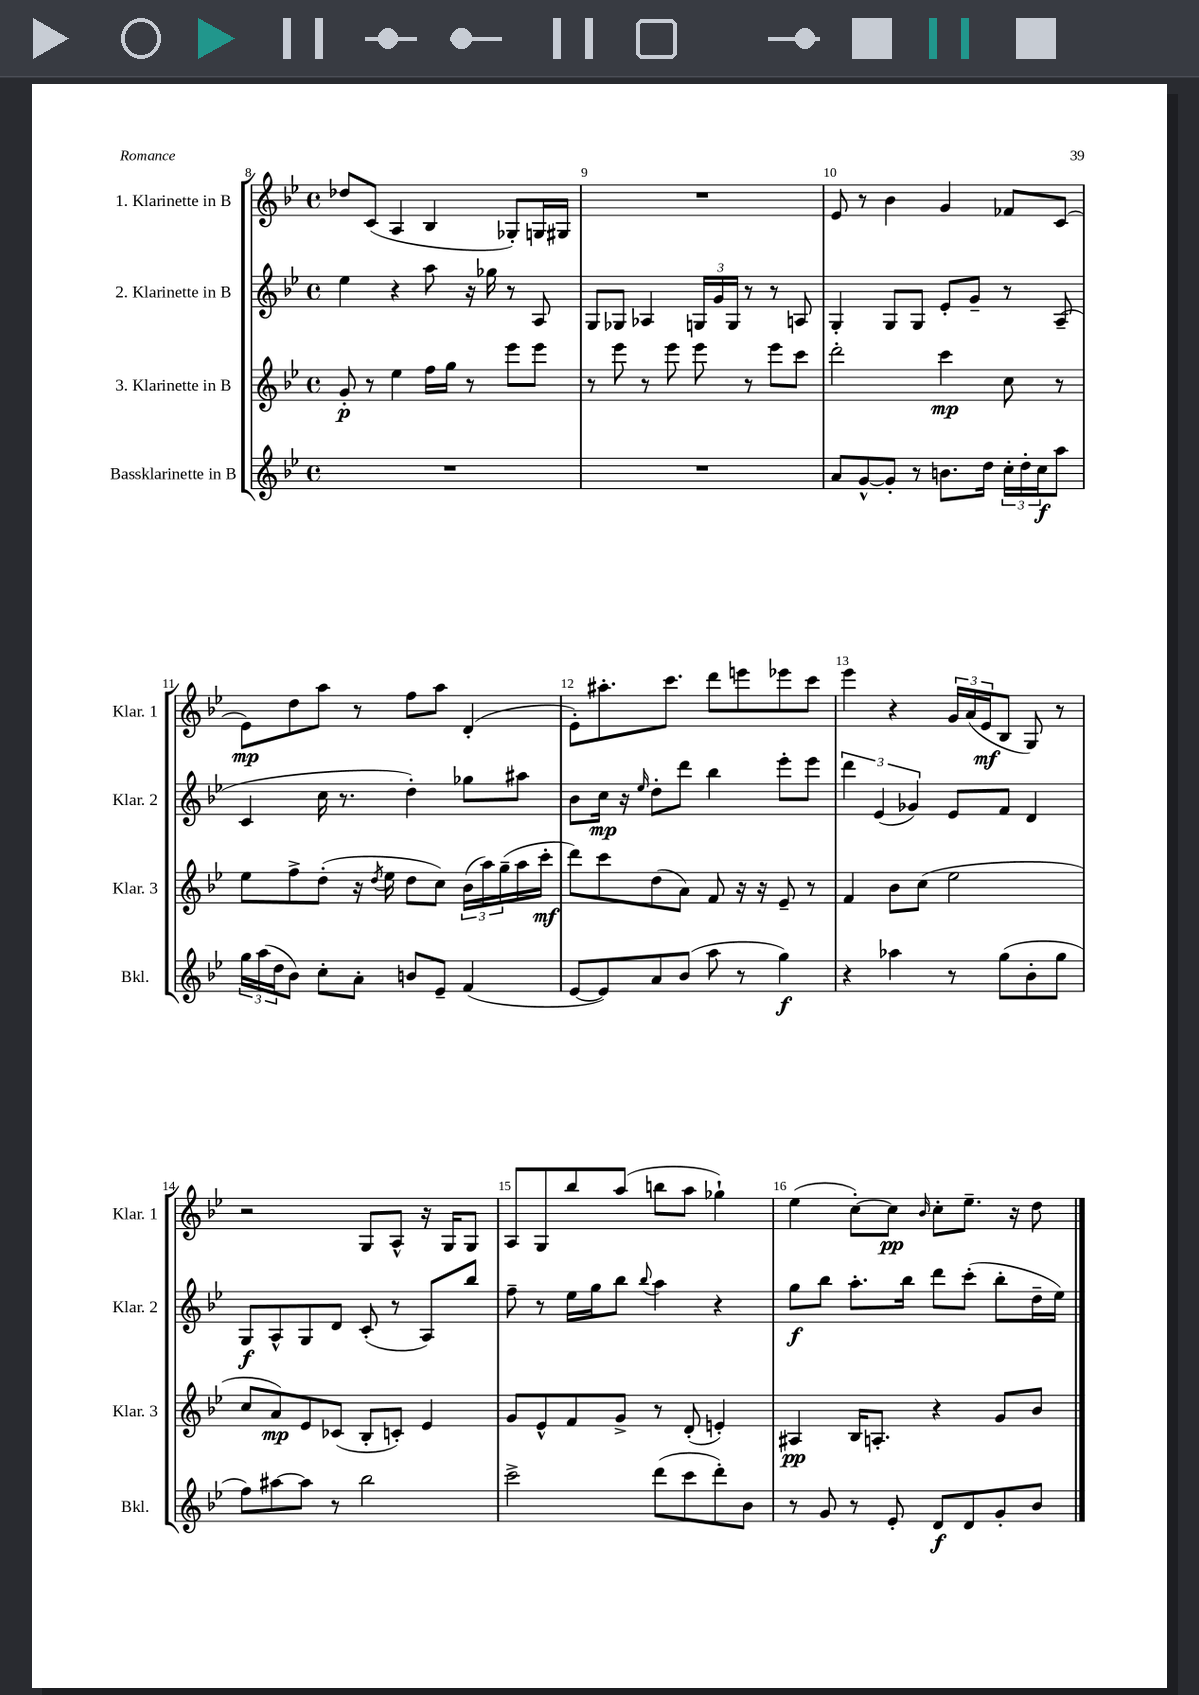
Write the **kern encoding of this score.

**kern	**kern	**kern	**kern
*staff4	*staff3	*staff2	*staff1
*clefG2	*clefG2	*clefG2	*clefG2
*k[b-e-]	*k[b-e-]	*k[b-e-]	*k[b-e-]
*M4/4	*M4/4	*M4/4	*M4/4
*met(c)	*met(c)	*met(c)	*met(c)
1r	8g'	4ee-	8dd-
.	8r	.	(8c
.	4ee-	4r	4A
.	16ff	8aa	4B-
.	16gg	.	.
.	8r	16r	.
.	.	16gg-	.
.	8eee-	8r	8G-')
.	8eee-	8A	16G
.	.	.	16G#
=	=	=	=
1r	8r	8G	1r
.	8eee-	8G-	.
.	8r	4A-	.
.	8eee-	.	.
.	8eee-	24G	.
.	.	24g	.
.	.	24G	.
.	8r	8r	.
.	8eee-	8r	.
.	8ccc	8A	.
=	=	=	=
8a	2ddd'	4G'	8e-
[8g^^	.	.	8r
8g']	.	8G	4b-
8r	.	8G	.
8.b	4ccc	8e-'	4g
.	.	8g~	.
16dd	.	.	.
24cc'	8cc	8r	8f-
24dd'	.	.	.
24cc	.	.	.
8aa	8r	(8A~	(8c
=	=	=	=
24gg	8ee-	4c	8e-)
(24aa	.	.	.
24dd	.	.	.
8b-)	8ff^	.	8dd
8cc'	(8dd'	16cc	8aa
.	.	8.r	.
8a'	16r	.	8r
.	8qdd	.	.
.	16ee-	.	.
8b	8dd	4dd')	8ff
8e-~	8cc)	.	8aa
(4f	(24b-	8gg-	(4d'
.	24aa)	.	.
.	(24gg~	.	.
.	16aa	8aa#	.
.	16ccc'	.	.
=	=	=	=
[8e-	8ddd)	8b-	8e-')
8e-])	8ccc	16cc	8.aa#'
.	.	16r	.
.	.	16qqee-	.
8a	(8dd	8dd'	.
.	.	.	8.ccc
(8b-	8a)	8ddd	.
8aa	8f	4bb-	8ddd
8r	16r	.	8eee
.	16r	.	.
4gg)	8e-~	8eee-'	8eee-
.	8r	8eee-	8ccc
=	=	=	=
4r	4f	6ddd	4eee-
.	.	(6e-	.
4aa-	8b-	.	4r
.	.	6g-)	.
.	(8cc	.	.
8r	2ee-	8e-	24g
.	.	.	(24a
.	.	.	24e-
(8gg	.	8f	8B-
8b-'	.	4d	8G)
8gg	.	.	8r
=	=	=	=
8ff)	8cc	8G	2r
[8aa#	8a)	8A^^	.
8aa#]	8e-	8G	.
8r	(8c-	8d	.
2bb-	8B-'	(8c'	8G
.	8c')	8r	8A^^
.	4e-	8A)	16r
.	.	.	16G
.	.	8bb-	8G
=	=	=	=
2ccc^	8g	8ff~	8A
.	8e-^^	8r	8G
.	8f	16ee-	8bb-
.	.	16gg	.
.	8g^	8bb-	(8aa
.	.	8qqbb-	.
(8ddd	8r	4aa	8bb
8ccc	(8d'	.	8aa
8ddd')	4e')	4r	4gg-`)
8b-	.	.	.
=	=	=	=
8r	4A#	8gg	(4ee-
8g	.	8bb-	.
8r	16B-	8.aa'	[8cc')
.	8.A'	.	.
8e-'	.	.	8cc]
.	.	16bb-	.
.	.	.	16qqb-
8d	4r	8ddd	8cc'
8d	.	(8ccc'	8.ee-~
8g'	8g	8bb-'	.
.	.	.	16r
8b-	8b-	16dd~	8dd
.	.	16ee-)	.
==	==	==	==
*-	*-	*-	*-
